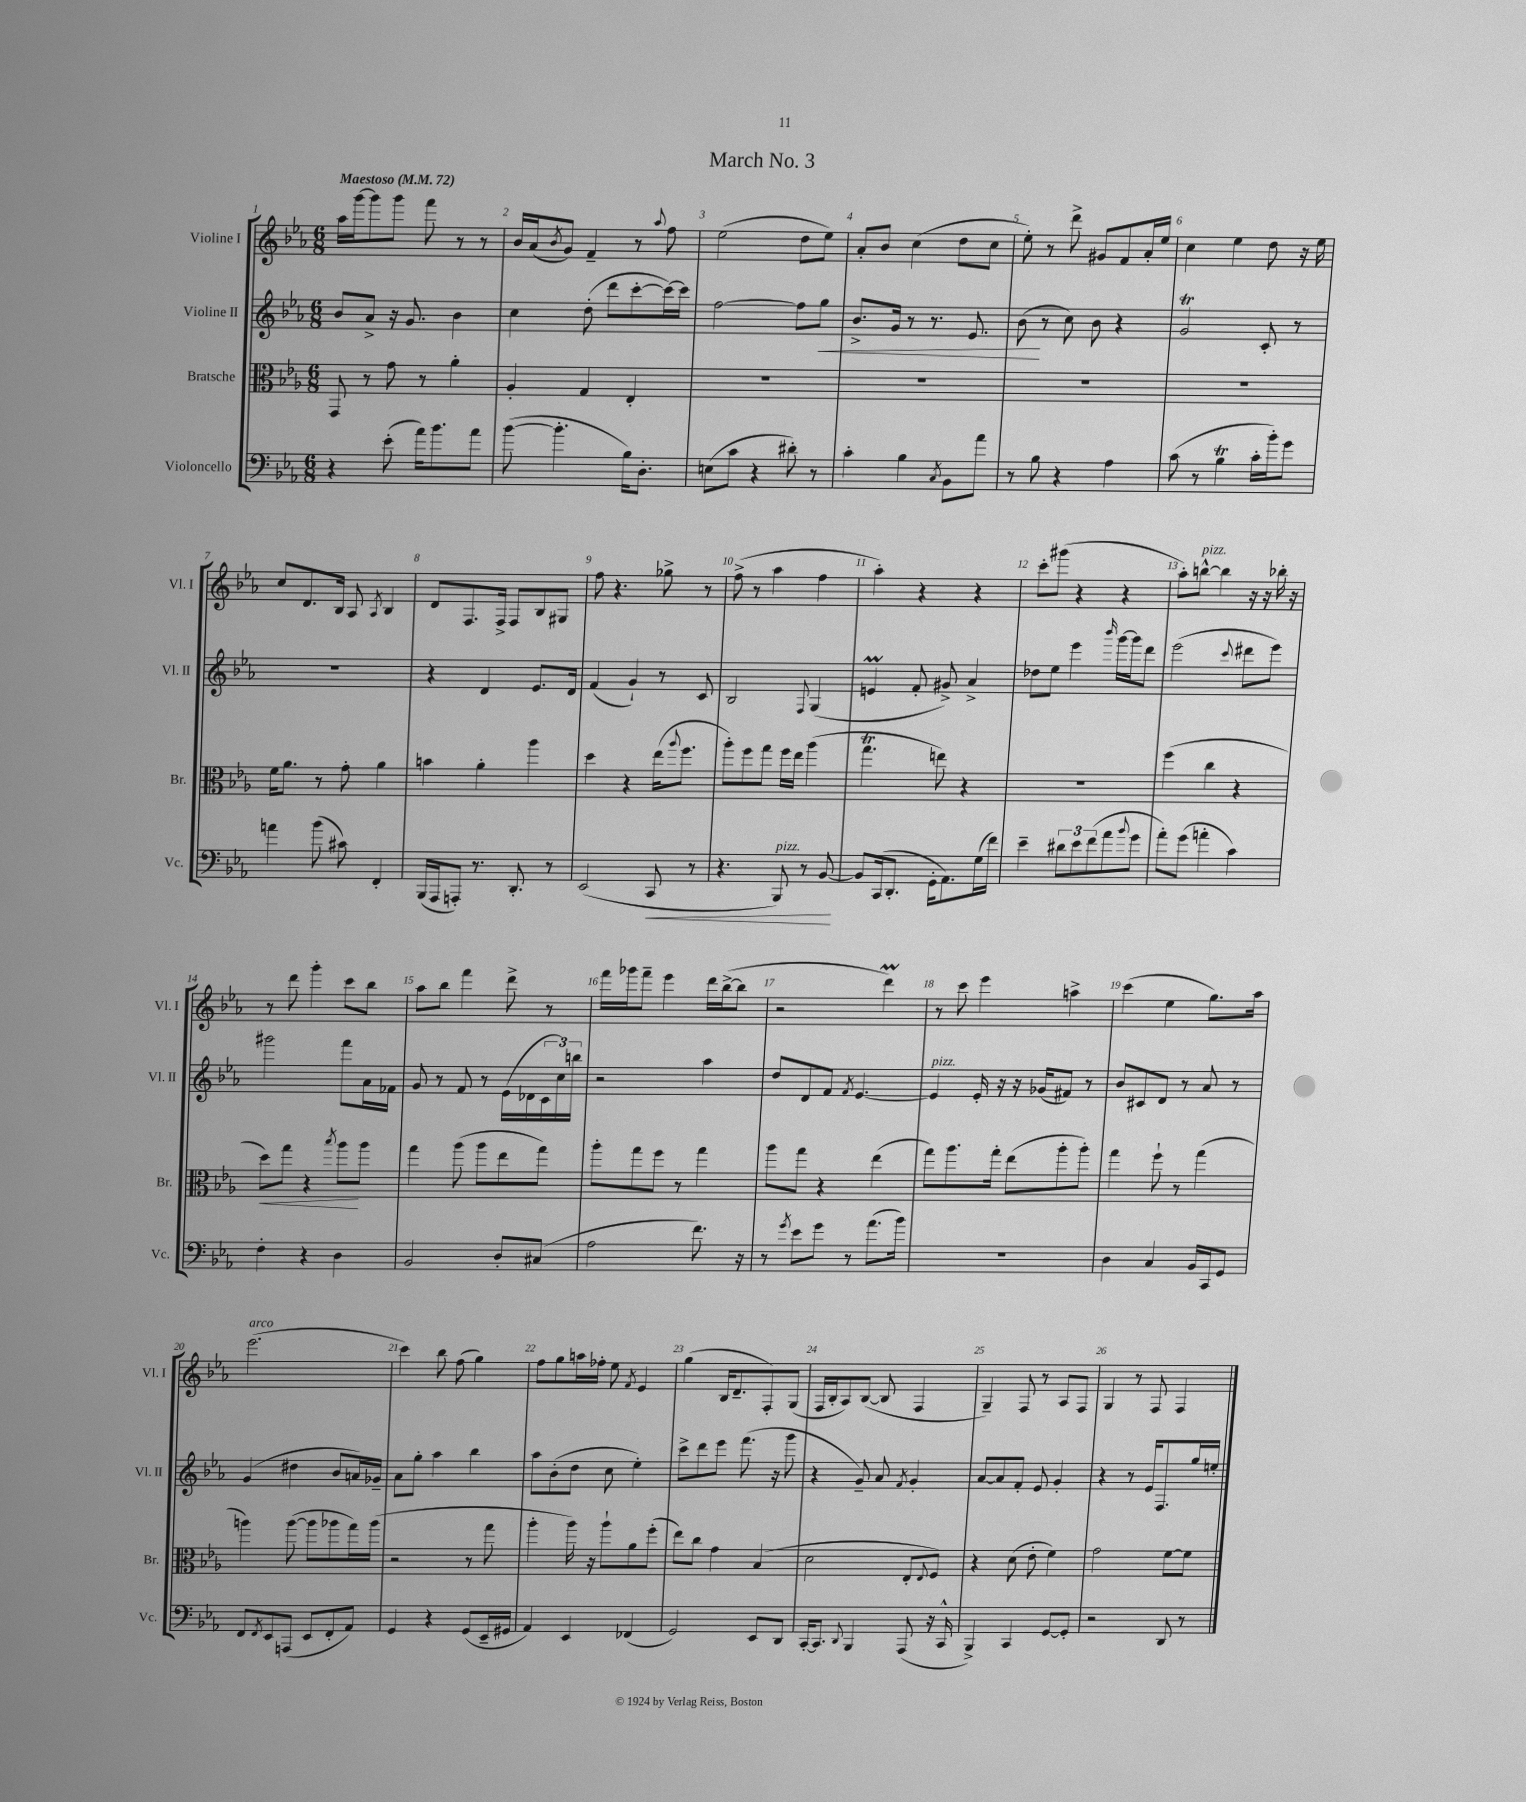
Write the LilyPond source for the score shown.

\header { title = "March No. 3" }
<<
\new StaffGroup <<
\new Staff = "s0" \with { instrumentName = "Violine I" shortInstrumentName = "Vl. I" } {
    \clef treble \key ees \major \numericTimeSignature \time 6/8 \tempo "Maestoso" 4 = 72
    aes''16 g'''16~ g'''8 g'''8 f'''8 r8 r8 |
    bes'16 aes'16( \acciaccatura { bes'8 } g'8) f'4-- r8 \appoggiatura { aes''8 } f''8 |
    ees''2( d''8 ees''8) |
    aes'8-. bes'8 c''4( d''8 c''8 |
    ees''8-.) r8 d'''8-> gis'8 f'8 aes'16-. ees''16 |
    c''4 ees''4 d''8 r16 ees''16 |
    c''8 d'8. bes16 aes8 \acciaccatura { aes8 } bes4 |
    d'8 f8. f16-> f8 bes8 gis8 |
    f''8 r4. ges''8-> r8 |
    f''8->( r8 aes''4 f''4 |
    aes''4-.) r4 r4 |
    c'''8-. gis'''8( r4 r4 |
    aes''8-.) b''8~-^^\markup { \italic "pizz." } b''4 r16 r16 bes''16-. r16 |
    r8 d'''8 g'''4-. c'''8 bes''8 |
    aes''8 bes''8 f'''4 d'''8-> r8 |
    f'''16 ges'''16 f'''8-- ees'''4 d'''16 bes''16~->( bes''8 |
    r2 d'''4\prall) |
    r8 c'''8 ees'''4 a''4-> |
    c'''4( ees''4 g''8.) aes''16 |
    ees'''2.^\markup { \italic "arco" }( |
    c'''4) bes''8 f''8( g''4) |
    f''8 g''8 a''16 fes''16-. ees''8 \acciaccatura { f'8 } ees'4 |
    g''4( bes16 d'8.-- f8-.) g8( |
    f16 bes16-. aes8) bes8~( bes8 f4 |
    g4--) f8 r8 aes8 f8 |
    g4 r8 f8 f4 \bar "|." |
}
\new Staff = "s1" \with { instrumentName = "Violine II" shortInstrumentName = "Vl. II" } {
    \clef treble \key ees \major \numericTimeSignature \time 6/8
    bes'8 aes'8-> r16 g'8. bes'4 |
    c''4 d''8-.( d'''8 c'''8~-. c'''16~) c'''16 |
    f''2~ f''8 g''8\< |
    bes'8.-> g'16 r8 r8. ees'8. |
    bes'8\!( r8 c''8) bes'8 r4 |
    g'2\trill c'8-. r8 |
    R2. |
    r4 d'4 ees'8. d'16 |
    f'4( g'4-!) r8 c'8 |
    bes2 \appoggiatura { f8 } g4( |
    e'4\prall f'8-. gis'8->) aes'4-> |
    des''8 ees''8 ees'''4 \grace { bes'''16 } g'''16~ g'''16 d'''8 |
    ees'''2( \appoggiatura { c'''8 } dis'''8 ees'''8) |
    gis'''2 f'''8 aes'16 fes'16 |
    g'8 r8 f'8 r8 ees'16( des'16 \tuplet 3/2 { c'16 c''16) b''16 } |
    r2 aes''4 |
    d''8 d'8 f'8 \acciaccatura { f'8 } ees'4.~ |
    ees'4^\markup { \italic "pizz." } ees'16-. r16 r16 ges'16( fis'8) r8 |
    bes'8 cis'8 d'8 r8 aes'8 r8 |
    g'4( dis''4 bes'8 a'16) ges'16-- |
    aes'8 g''8-. aes''4 bes''4 |
    aes''8 bes'8-.( d''8 c''8 ees''4-.) |
    c'''8-> d'''8 ees'''8 f'''8.( r16 g'''8 |
    r4 g'8--) aes'8 \acciaccatura { f'8 } g'4-. |
    aes'8~ aes'8 f'8-. ees'8 g'4-. |
    r4 r8 ees'16 f8. g''16 e''16-. \bar "|." |
}
\new Staff = "s2" \with { instrumentName = "Bratsche" shortInstrumentName = "Br." } {
    \clef alto \key ees \major \numericTimeSignature \time 6/8
    g,8 r8 g'8 r8 aes'4-. |
    aes4-. g4 ees4-. |
    R2. |
    R2. |
    R2. |
    r2. |
    f'16 aes'8. r8 g'8-. aes'4 |
    b'4 aes'4-. aes''4 |
    d''4 r4 ees''16( \appoggiatura { aes''8 } f''8. |
    aes''8-.) f''8 g''8 f''16 ees''16 aes''4( |
    g''4.\trill e''8) r4 |
    r2. |
    f''4( c''4 r4 |
    d''8\<) g''8 r4 \acciaccatura { bes''8 } aes''8\! aes''8 |
    g''4 aes''8( aes''8 ees''8 g''8) |
    aes''8-. g''8 f''8 r8 g''4 |
    aes''8 g''8 r4 ees''4( |
    g''8) aes''8. g''16-. ees''8( aes''8-. aes''8-.) |
    g''4 f''8-! r8 g''4( |
    a''4) a''8~( a''8 aes''8 g''16) aes''16( |
    r2 r8 g''8 |
    aes''4-. aes''16) r16 aes''8-! aes'8 f''8-.( |
    ees''8) c''8 g'4 bes4( |
    d'2 ees8-. \appoggiatura { ees8 } f8) |
    r4 d'8( ees'8-. f'4) |
    g'2 f'8~ f'8 \bar "|." |
}
\new Staff = "s3" \with { instrumentName = "Violoncello" shortInstrumentName = "Vc." } {
    \clef bass \key ees \major \numericTimeSignature \time 6/8
    r4 ees'8-.( aes'16) bes'8. aes'8 |
    bes'8~( bes'4.-. bes16) d8.-. |
    e8( c'8 r4 dis'8-.) r8 |
    c'4-. bes4 \acciaccatura { c8 } bes,8 aes'8 |
    r8 bes8 r4 aes4 |
    c'8( r8 bes4\trill c'16-. bes'16-.) g'8 |
    a'4 bes'8( cis'8) f,4-. |
    bes,,16( aes,,16 a,,8-.) r8. d,8.-. r8 |
    ees,2( c,8\< r8 |
    r4. bes,,8^\markup { \italic "pizz." }) r8 bes,8~\! |
    bes,8 c,16( d,8.-. g,16-. aes,8.) g16( f'16) |
    ees'4-- \tuplet 3/2 { dis'8 ees'8 f'8( } aes'8 \appoggiatura { bes'8 } g'8 |
    aes'8-.) g'8( a'4-. c'4) |
    f4-. r4 d4 |
    bes,2 d8-. cis8( |
    aes2 f'8.) r16 |
    r8 \acciaccatura { g'8 } ees'8 g'8 r8 aes'8.( bes'16) |
    R2. |
    d4 c4 bes,16 c,16 g,8 |
    f,8 \acciaccatura { f,8 } ees,8 a,,8( ees,8 f,8-. aes,8) |
    g,4 r4 g,8( ees,16-- gis,16 |
    aes,4) ees,4 fes,4( |
    g,2) ees,8 d,8 |
    c,16~-. c,8. \appoggiatura { d,8 } bes,,4 aes,,8( r16 c,16-^ |
    bes,,4->) c,4 g,8~ g,8-. |
    r2 d,8 r8 \bar "|." |
}
>>
>>
\layout { \context { \Score \override BarNumber.break-visibility = ##(#f #t #t) barNumberVisibility = #all-bar-numbers-visible } }
